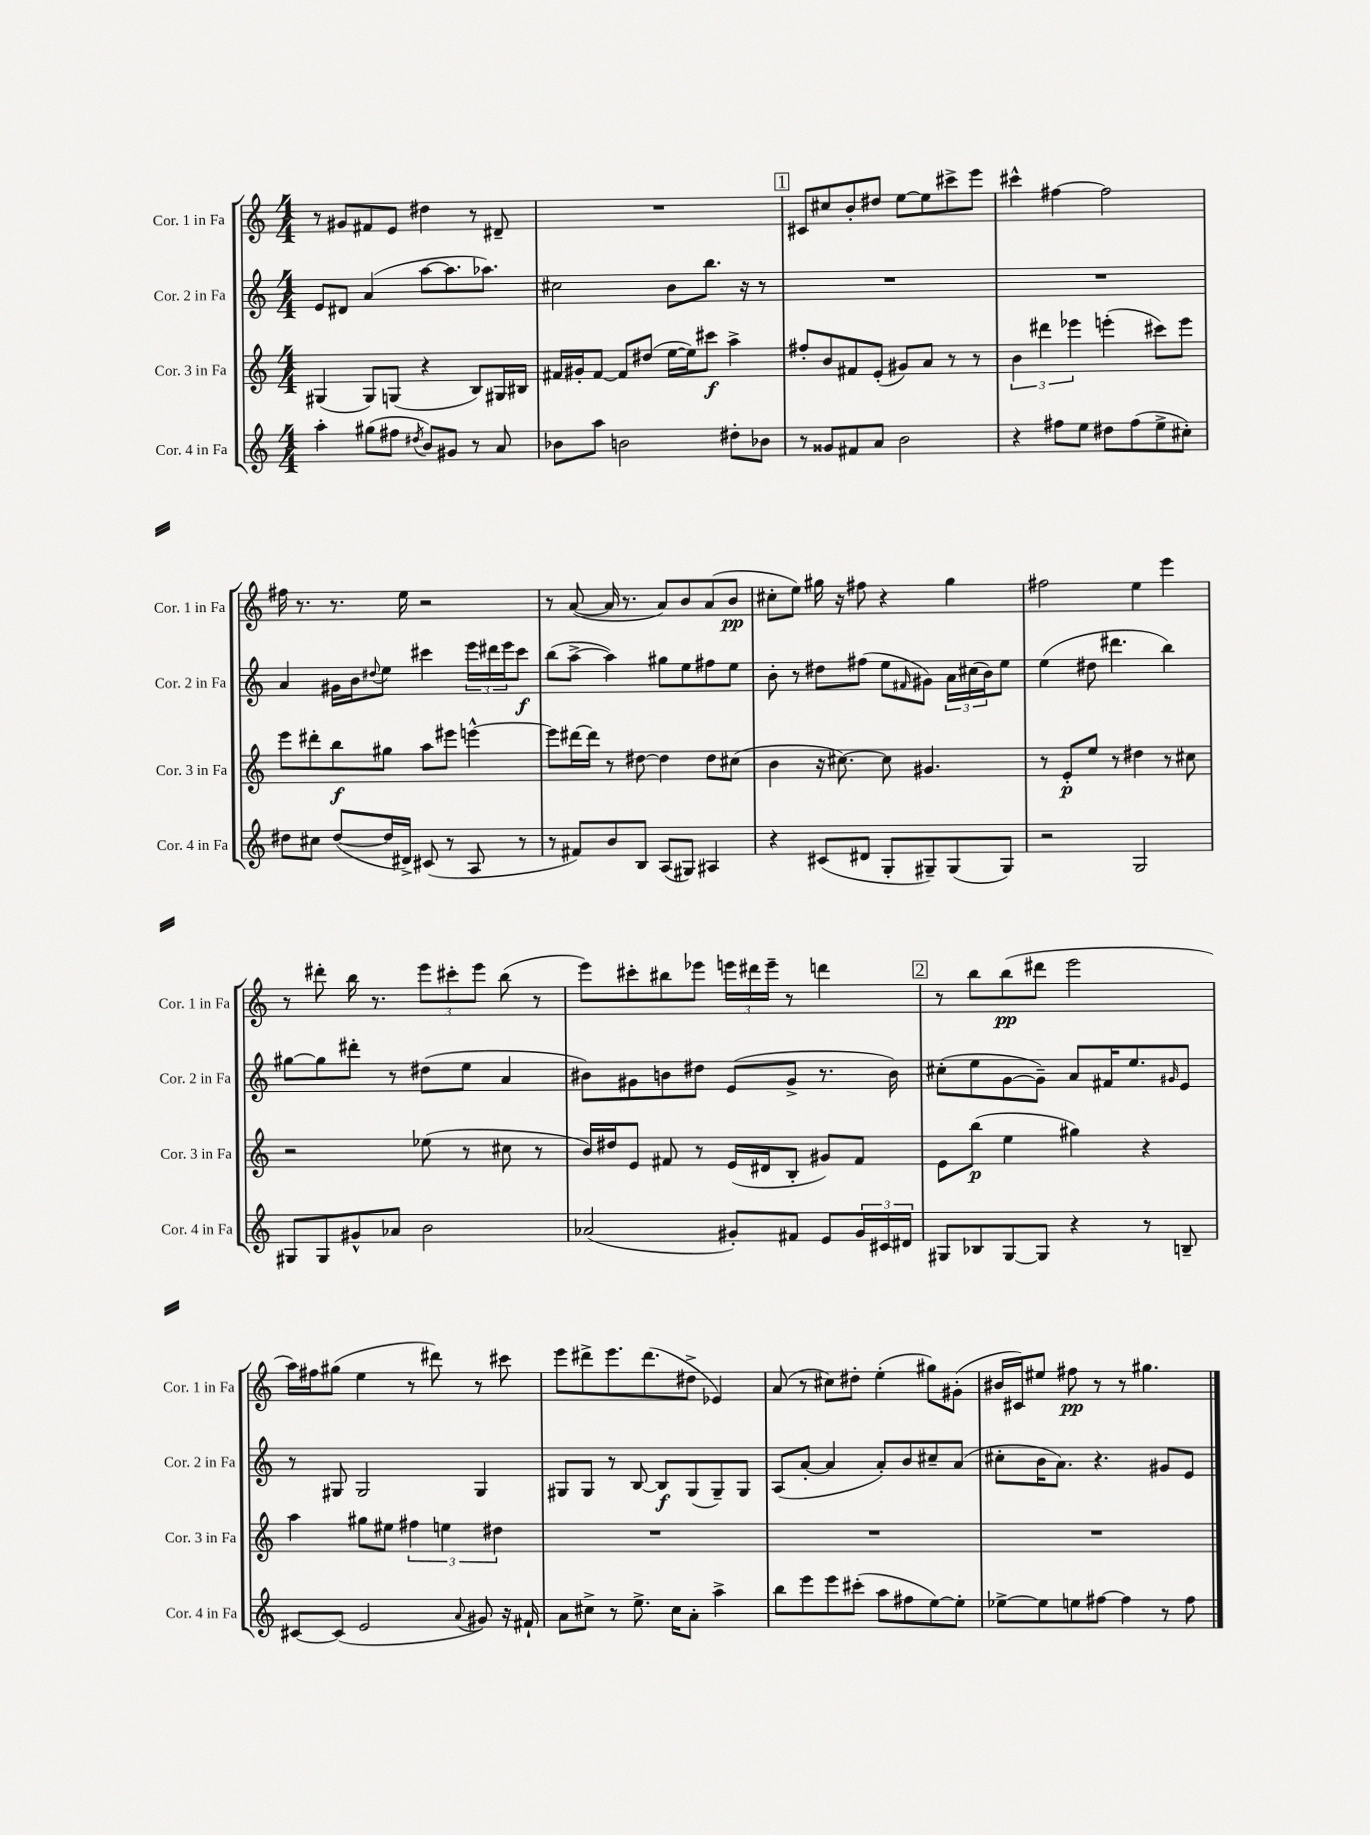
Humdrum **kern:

**kern	**kern	**kern	**kern
*staff4	*staff3	*staff2	*staff1
*clefG2	*clefG2	*clefG2	*clefG2
*k[]	*k[]	*k[]	*k[]
*M4/4	*M4/4	*M4/4	*M4/4
4aa'\	(4G#/	8e/L	8r
.	.	8d#/J	8g#/L
(8gg#\L	8G#/L)	(4a/	8f#/
8ff#\J	(8G/J	.	8e/J
8qdd#/	.	.	.
8b/L)	4r	[8aa\L	4dd#\
8g#/J	.	8.aa\]	.
8r	8B/L)	.	8r
.	.	8.aa-\J)	.
8a/	16G#/L	.	8d#~/
.	16B#/JJ	.	.
=	=	=	=
8b-\L	16f#/LL	2cc#\	1r
.	16g#'/J	.	.
8aa\J	[8f#/J	.	.
2b\	8f#/]L	.	.
.	(8dd#/J	.	.
.	[16ee\LL	8b\L	.
.	16ee\]J)	.	.
.	8ccc#\J	8.bb\J	.
8dd#'\L	4aa^\	.	.
.	.	16r	.
8b-\J	.	8r	.
=	=	=	=
8r	8ff#'/L	1r	8c#/L
8g##/L	8b/	.	8cc#/
8f#/	8f#/	.	8b'/
8a/J	(8e'/J	.	8dd#/J
2b\	8g#/L)	.	[8ee\L
.	8a/J	.	8ee\]
.	8r	.	8ccc#^\
.	8r	.	8eee\J
=	=	=	=
4r	6b\	1r	4ccc#^^\
.	6ddd#\	.	.
8ff#\L	.	.	[4ff#\
.	6eee-\	.	.
8ee\J	.	.	.
8dd#\L	(4eee'\	.	2ff#\]
(8ff#\	.	.	.
8ee^\	8ccc#\L)	.	.
8cc#'\J)	8eee\J	.	.
=	=	=	=
8dd#\L	8eee\L	4a/	16ff#\
.	.	.	8.r
8cc#\J	8ddd#'\	.	.
([8dd#/L	8bb\	16g#\LL	8.r
.	.	16b\J	.
.	.	8qqdd#/	.
16dd#/]L	8gg#\J	8ee\J	.
16d#^/JJ)	.	.	16ee\
(8c#/	8aa\L	4ccc#\	2r
8r	8eee#\J	.	.
8A/	[4eee^^\	24eee\LL	.
.	.	24ddd#\	.
.	.	24eee\J	.
8r	.	8ccc#\J	.
=	=	=	=
8r	8eee\]L	(8bb\L	8r
8f#/L)	[16ddd#\L	[8aa^\J	([8a/
.	16ddd#\]JJ	.	.
8b/	8r	4aa\])	16a/]
.	.	.	8.r
8B/J	[8dd#\	.	.
(8A/L	4dd#\]	8gg#\L	8a/L)
8G#/J)	.	8ee\	8b/
4A#/	8dd#\L	8ff#\	(8a/
.	(8cc#\J	8ee\J	8b/J
=	=	=	=
4r	4b\	8b'\	8cc#'\L
.	.	8r	8ee\J)
(8c#/L	16r	8dd#\L	16gg#\
.	[8.cc#\)	.	16r
8d#/J	.	(8ff#\J	8ff#\
8G'/L	8cc#\]	8ee\L	4r
.	.	16qqf#/	.
8G#~/)	4.g#/	8g#\J)	.
(8G#/	.	24a\LL	4gg#\
.	.	(24cc#\	.
.	.	24b\J)	.
8G#/J)	.	8ee\J	.
=	=	=	=
2r	8r	(4ee\	2ff#\
.	8e'/L	.	.
.	8ee/J	8dd#\	.
.	8r	4.ddd#\	.
2G/	4dd#\	.	4ee\
.	8r	4bb\)	4eee\
.	8cc#\	.	.
=	=	=	=
8G#/L	2r	[8gg#\L	8r
8G#/	.	8gg#\]	8ddd#'\
8g#^^/	.	8ddd#'\J	16bb\
.	.	.	8.r
8a-/J	.	8r	.
2b\	(8ee-\	(8dd#\L	12eee\L
.	.	.	12ccc#'\
.	8r	8ee\J	.
.	.	.	12eee\J
.	8cc#\	4a/	(8bb\
.	8r	.	8r
=	=	=	=
(2a-/	16b/LL)	8b#\L)	8eee\L)
.	16dd#/J	.	.
.	8e/J	8g#\	8ccc#'\
.	8f#/	8b\	8bb#\
.	8r	8dd#\J	8eee-\J
8g#'/L)	(16e/LL	(8e/L	24eee\LL
.	.	.	24ddd#\
.	16d#/J	.	.
.	.	.	24eee~\JJ
8f#/J	8B'/J	8g#^/J	8r
8e/L	8g#/L)	8.r	4ddd\
24g#/L	8f#/J	.	.
24c#/	.	.	.
.	.	16b\)	.
24d#/JJ	.	.	.
=	=	=	=
8G#/L	8e\L	(8cc#'\L	8r
8B-/	(8bb\J	8ee\	8bb\L
[8G#/	4ee\	[8g\	(8bb\
8G#/]J	.	8g~\]J)	8ddd#\J
4r	4gg#\)	8a/L	2eee\
.	.	16f#/K	.
.	.	8.ee/	.
8r	4r	.	.
.	.	16qqg#/	.
8B~/	.	8e/J	.
=	=	=	=
[8c#/L	4aa\	8r	16aa\LL)
.	.	.	16ff#\J
(8c#/]J	.	8G#/	(8gg#\J
2e/	8gg#\L	2G#/	4ee\
.	8ee#\J	.	.
.	6ff#\	.	8r
.	.	.	8ddd#\)
.	6ee\	.	.
8qqa/	.	.	.
8g#/)	.	4G#/	8r
.	6dd#\	.	.
16r	.	.	8ccc#\
16f#`/	.	.	.
=	=	=	=
8a\L	1r	8G#/L	8eee\L
8cc#^\J	.	8G#/J	8ddd#^\
8r	.	8r	8.eee\
8.ee^\	.	[8B/	.
.	.	.	(8.ddd#\
.	.	8B/]L	.
16cc#\LK	.	.	.
8a'\J	.	(8G#/	8dd#^\J
4aa^\	.	8G#~/)	4e-/)
.	.	8G#/J	.
=	=	=	=
8bb\L	1r	(8A/L	(8a/
8eee\	.	[8a'/J	8r
8eee\	.	4a/]	8cc#\L)
(8ccc#'\J	.	.	8dd#'\J
8aa\L	.	8a'/L)	(4ee'\
8ff#\	.	8b/	.
[8ee\)	.	8cc#~/	8gg#\L)
8ee'\]J	.	(8a/J	(8g#'\J
=	=	=	=
[8ee-^\L	1r	8cc#'\L	16b#/LL
.	.	.	16c#/J)
8ee-\]	.	16b\K	8ee#/J
.	.	8.a\J)	.
8ee\	.	.	8ff#\
[8ff#\J	.	4.r	8r
4ff#\]	.	.	8r
.	.	.	4.gg#\
8r	.	8g#/L	.
8ff#\	.	8e/J	.
==	==	==	==
*-	*-	*-	*-
